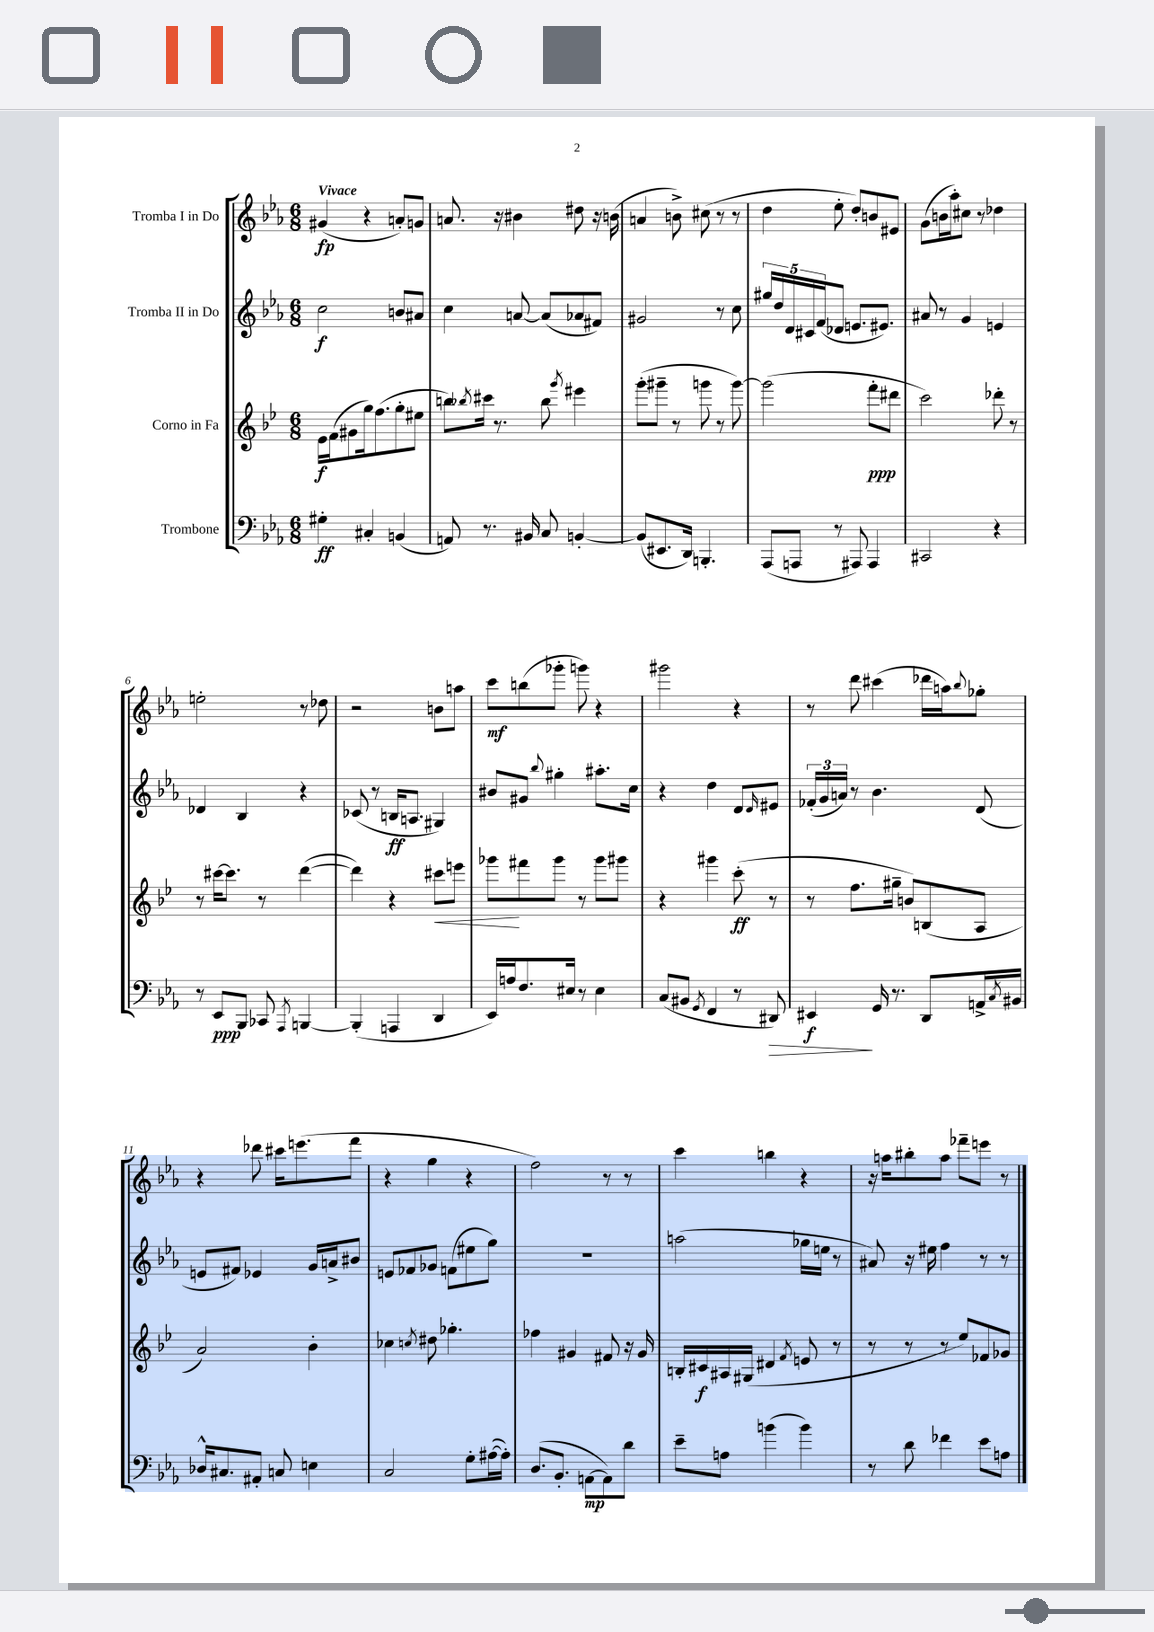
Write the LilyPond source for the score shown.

<<
\new StaffGroup <<
\new Staff = "s0" \with { instrumentName = "Tromba I in Do" } {
    \clef treble \key ees \major \numericTimeSignature \time 6/8 \tempo "Vivace"
    gis'4\fp( r4 a'8-.) g'8 |
    a'8. r16 bis'4 dis''8 r16 b'16( |
    a'4 b'8->) cis''8( r8 r8 |
    d''4 ees''8-. d''8-.) b'8 eis'8 |
    g'8( b'16 aes''16-.) cis''8 r8 des''4 |
    e''2-. r8 des''8 |
    r2 b'8 a''8 |
    c'''8\mf b''8( ges'''8-. g'''8) r4 |
    gis'''2 r4 |
    r8 d'''8 cis'''4( des'''16 a''16) \appoggiatura { bes''8 } ges''8-. |
    r4 des'''8 cis'''16 e'''8.( f'''8 |
    r4 g''4 r4 |
    f''2) r8 r8 |
    c'''4 b''4 r4 |
    r16 a''16 bis''8-. a''8 fes'''8-- e'''8 r8 \bar "|." |
}
\new Staff = "s1" \with { instrumentName = "Tromba II in Do" } {
    \clef treble \key ees \major \numericTimeSignature \time 6/8
    c''2\f b'8 ais'8 |
    c''4 a'8~ a'8( aes'8 fis'8) |
    gis'2 r8 c''8 |
    \tuplet 5/4 { gis''16 d''16 d'16 cis'16 f'16( } des'8 e'8. eis'8.) |
    ais'8 r8 g'4 e'4 |
    des'4 bes4 r4 |
    ces'8( r8 b16\ff a8. gis4) |
    bis'8 gis'8 \appoggiatura { bes''8 } gis''4-. ais''8.-. c''16 |
    r4 d''4 d'8 \grace { d'16 } eis'8 |
    \tuplet 3/2 { fes'16-.( g'16 a'16) } r8 bes'4. d'8( |
    e'8 fis'8) ees'4 g'16 a'16-> bis'8 |
    e'8 fes'8 ges'8 f'8( eis''8 g''8) |
    R2. |
    a''2( ges''16 e''16 r8 |
    ais'8) r16 eis''16 f''4 r8 r8 \bar "|." |
}
\new Staff = "s2" \with { instrumentName = "Corno in Fa" } {
    \clef treble \key bes \major \numericTimeSignature \time 6/8
    ees'16\f f'16( gis'8 g''16) f''8.( g''8-. eis''8 |
    b''8) \acciaccatura { bes''8 } cis'''16 r8. bes''8 \acciaccatura { g'''8 } eis'''4 |
    g'''8-.( gis'''8-- r8 g'''8 r8 g'''8~) |
    g'''2( f'''8-.\ppp dis'''8 |
    c'''2) des'''8-. r8 |
    r8 cis'''16~ cis'''8. r8 d'''4~( |
    d'''4) r4 cis'''8\< e'''8 |
    ges'''8\! fis'''8 ges'''8 r8 ges'''8 gis'''8 |
    r4 gis'''4 c'''8-.\ff( r8 |
    r8 f''8. gis''16-- b'8) b8( a8 |
    a'2) bes'4-. |
    ces''4 \acciaccatura { c''8 } dis''8 ges''4.-. |
    fes''4 gis'4 fis'8 r16 gis'16 |
    b16-. cis'16\f ais16 gis16( dis'4 \acciaccatura { f'8 } e'8 r8 |
    r8 r8 r8 ees''8) fes'8 ges'8 \bar "|." |
}
\new Staff = "s3" \with { instrumentName = "Trombone" } {
    \clef bass \key ees \major \numericTimeSignature \time 6/8
    gis4-.\ff cis4-. b,4( |
    a,8) r8. bis,16 c8 b,4~-. |
    b,8( eis,8. d,16) b,,4.-. |
    aes,,8( a,,8 r8 ais,,8) ais,,4 |
    cis,2 r4 |
    r8 ees,8\ppp bes,,8 ces,8 \acciaccatura { aes,,8 } b,,4~ |
    b,,4-.( a,,4 d,4 |
    ees,16) a16 f8. eis16 r8 eis4 |
    c8( bis,8 \acciaccatura { g,8 } f,4 r8 dis,8\>) |
    eis,4\f\! g,16 r8. d,8 a,16-> \acciaccatura { c8 } bis,16 |
    des16-^ cis8. ais,8-. c8 e4 |
    c2 g8-. ais16~( ais16-.) |
    d8.( bes,8.-. a,8~\mp a,8) d'8 |
    ees'8-- a8 b'4( b'4) |
    r8 d'8 fes'4 ees'8 a8 \bar "|." |
}
>>
>>
